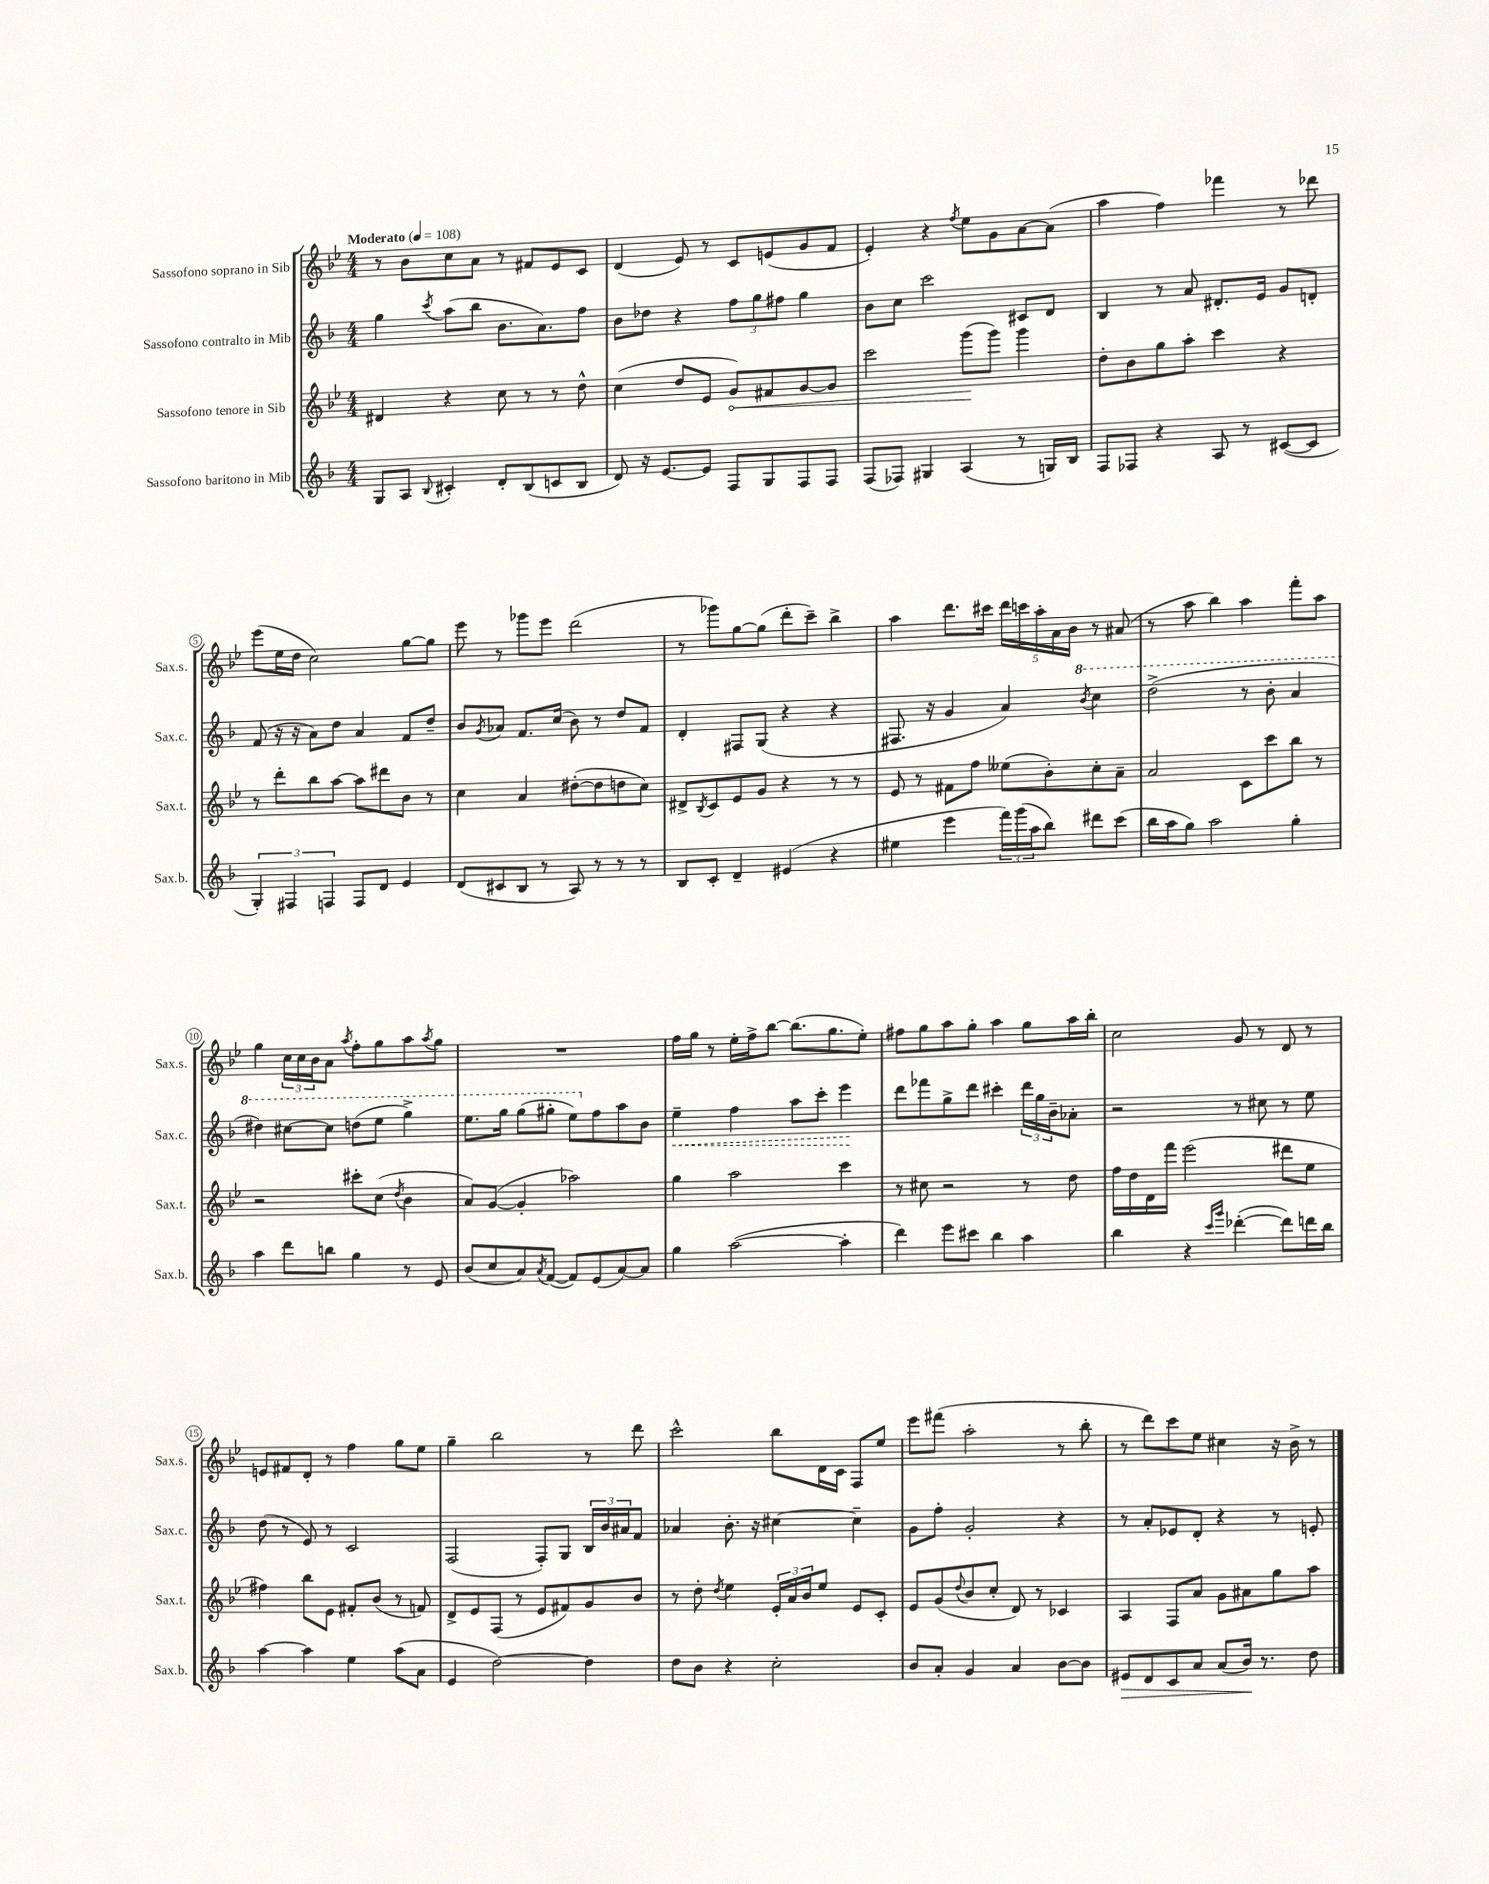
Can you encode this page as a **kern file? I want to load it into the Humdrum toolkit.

**kern	**kern	**kern	**kern
*staff4	*staff3	*staff2	*staff1
*clefG2	*clefG2	*clefG2	*clefG2
*k[b-]	*k[b-e-]	*k[b-]	*k[b-e-]
*M4/4	*M4/4	*M4/4	*M4/4
*MM108	*MM108	*MM108	*MM108
8G	4d#	4gg	8r
8A	.	.	8b-
8qqB-	.	8qccc	.
4c#'	4r	(8aa	8cc
.	.	8bb-	8a
8d'	8cc	8.b-	8r
(8B-	8r	.	8f#
.	.	8.a)	.
8c	8r	.	8e-
8B-	8dd^^	8ff	8c
=	=	=	=
8d)	(4cc	8b-	(4d
16r	.	8dd-	.
[8.e	.	.	.
.	8dd	4r	8e-)
8e]	8e-	.	8r
8F	8g)	12ff	8c
.	.	12gg	.
8G	8f#	.	(8e
.	.	12ff#	.
8F	[8g	4gg	8g
8F	8g]	.	8f
=	=	=	=
(8F	2ccc	8b-	4e-')
8F-)	.	8cc	.
4G#	.	2ccc	4r
.	.	.	8qff
(4A	(8ggg	.	8ee-
.	8ggg)	.	8g
8r	4ggg	8c#	[8a
16G)	.	8d	(8a]
16B-	.	.	.
=	=	=	=
8F	8dd'	4B-	4aa
8F-	8b-	.	.
4r	8gg	8r	4ff)
.	8aa'	8a	.
8A	4ccc	8.d#'	4fff-
8r	.	.	.
.	.	16e	.
([8c#	4r	8g	8r
8c#]	.	8d'	8ddd-
=	=	=	=
6G')	8r	(8f	(8eee-
.	8ddd'	16r	16ee-
6F#	.	.	.
.	.	16r	16dd
.	8bb-	8a)	2cc)
6F	.	.	.
.	[8aa	8dd	.
8F	8aa]	4a	.
8d	8ddd#	.	.
4e	8b-	8f	[8gg
.	8r	8dd~	8gg]
=	=	=	=
(8d	4cc	8b-	8eee-
.	.	8qg	.
8c#	.	8a-	8r
8B-	4a	8.f	8ggg-
8r	.	.	8eee-
.	.	(16cc	.
8A)	([8dd#'	8b-)	(2ddd
8r	8dd#]	8r	.
8r	8dd	8dd	.
8r	8cc)	8f	.
=	=	=	=
8B-	8d#^	4d'	8r
.	8qB-	.	.
8c'	8c	.	8ggg-)
4d~	8e-	8F#	[8gg
.	8g	(8G	(8gg]
(4e#	4r	4r	8ddd'
.	.	.	8ccc~)
4r	8r	4r	4bb-^
.	8r	.	.
=	=	=	=
4ee#	8e-	8.F#	4aa
.	8r	.	.
.	.	16r	.
4eee	8f#	4g	8.ddd
.	8ff	.	.
.	.	.	16ccc#
24fff)	(8ee--	4a)	20ddd
(24ggg	.	.	.
.	.	.	20ccc
24aa	.	.	.
.	.	.	20aa'
8bb-)	8b-')	.	.
.	.	.	20a
.	.	.	20b-
.	.	8qbb-	.
8ddd#	8cc'	4ccc	8r
(8ccc	8a~	.	(8a#
=	=	=	=
16bb-	2a	(2ddd^	8r
16aa	.	.	.
8gg)	.	.	8aa
2aa	.	.	4bb-)
.	8c	8r	4aa
.	8ccc	8bb-'	.
4gg'	8bb-	4aa	8fff'
.	8r	.	8aa
=	=	=	=
4aa	2r	4ddd#)	4gg
8ddd	.	[8ccc#	24cc
.	.	.	24cc
.	.	.	24b-
8bb	.	8ccc#]	8a
.	.	.	8qaa
4gg	8ccc#'	(8ddd	8ff'
.	(8cc	8eee	8gg
.	8qdd	.	.
8r	4b-	4ggg^)	8aa
.	.	.	8qaa
8e	.	.	8gg
=	=	=	=
(8b-	8a)	8.eee	1r
8cc	([8g	.	.
.	.	16ggg	.
8a)	4g']	(8ggg	.
8qa	.	.	.
([8f	.	8ggg#'	.
8f])	2aa-)	8eee)	.
(8e	.	8ff	.
[8a)	.	8aa	.
8a]	.	8b-	.
=	=	=	=
4gg	4gg	4ee~	16ff
.	.	.	16gg
.	.	.	8r
([2aa	2aa	4ff	16ee-'
.	.	.	16ff^
.	.	.	[8bb-
.	.	8aa	(8.bb-]
.	.	8ccc'	.
.	.	.	8.gg
4aa']	4ccc	4eee	.
.	.	.	8ee-')
=	=	=	=
4ddd)	8r	8ddd	8ff#
.	8cc#	8fff-	8gg
8eee	2r	8gg^	8aa
8ccc#	.	8ddd	8gg'
4bb-	.	4ccc#'	4aa
4aa	8r	24ddd	8gg
.	.	24gg	.
.	.	24b-~	.
.	8dd	8a-'	16aa
.	.	.	16bb-'
=	=	=	=
4bb-	16ff	2r	2cc
.	16dd	.	.
.	16d	.	.
.	16fff	.	.
4r	(2eee-	.	.
16qqccc	.	.	.
16qqggg	.	.	.
([4ddd-'	.	8r	8g
.	.	8cc#	8r
8ddd-])	8ddd#	8r	8d
16ddd	8ee-	8ee	8r
16bb-	.	.	.
=	=	=	=
[4aa	4ff#)	(8dd	8e
.	.	8r	8f#
4aa]	8bb-	8e)	8d'
.	8e-	8r	8r
4ee	8f#'	2c	4ff
.	(8b-	.	.
(8aa	8r	.	8gg
8a	8f)	.	8ee-
=	=	=	=
4e	8d^	(2F	4gg~
.	8e-	.	.
[2dd)	(8F	.	2bb-
.	8r	.	.
.	8e-	8F')	.
.	8f#)	8G	.
4dd]	8g	24B-	8r
.	.	24b-	.
.	.	24a#	.
.	8b-	8f	8ddd
=	=	=	=
8dd	8r	4a-	2ccc^^
8b-	8dd'	.	.
.	8qdd	.	.
4r	4ee-	8.b-'	.
.	.	16r	.
2cc'	24e-'	[4cc#	8bb-
.	24a	.	.
.	24b-	.	.
.	8ee-	.	16d
.	.	.	16c
.	8e-	4cc#~]	8F
.	8c'	.	8ee-
=	=	=	=
8b-	8e-	8g	8eee-
8a'	(8g	8ff'	(8fff#
.	8qqdd	.	.
4g	8b-	2g'	2aa'
.	8cc'	.	.
4a	8d)	.	.
.	8r	.	.
[8b-	4c-	4r	8r
8b-]	.	.	8bb-'
=	=	=	=
8e#	4A	8r	8r
8d	.	8a'	8ddd)
8c	8F	8e-	8ccc
8a	8a	8d'	8ee-
(8a	8g	4r	4cc#
16b-)	8a#	.	.
8.r	.	.	.
.	8gg	8r	16r
.	.	.	16b-^
8dd	8aa	8e'	8r
==	==	==	==
*-	*-	*-	*-
